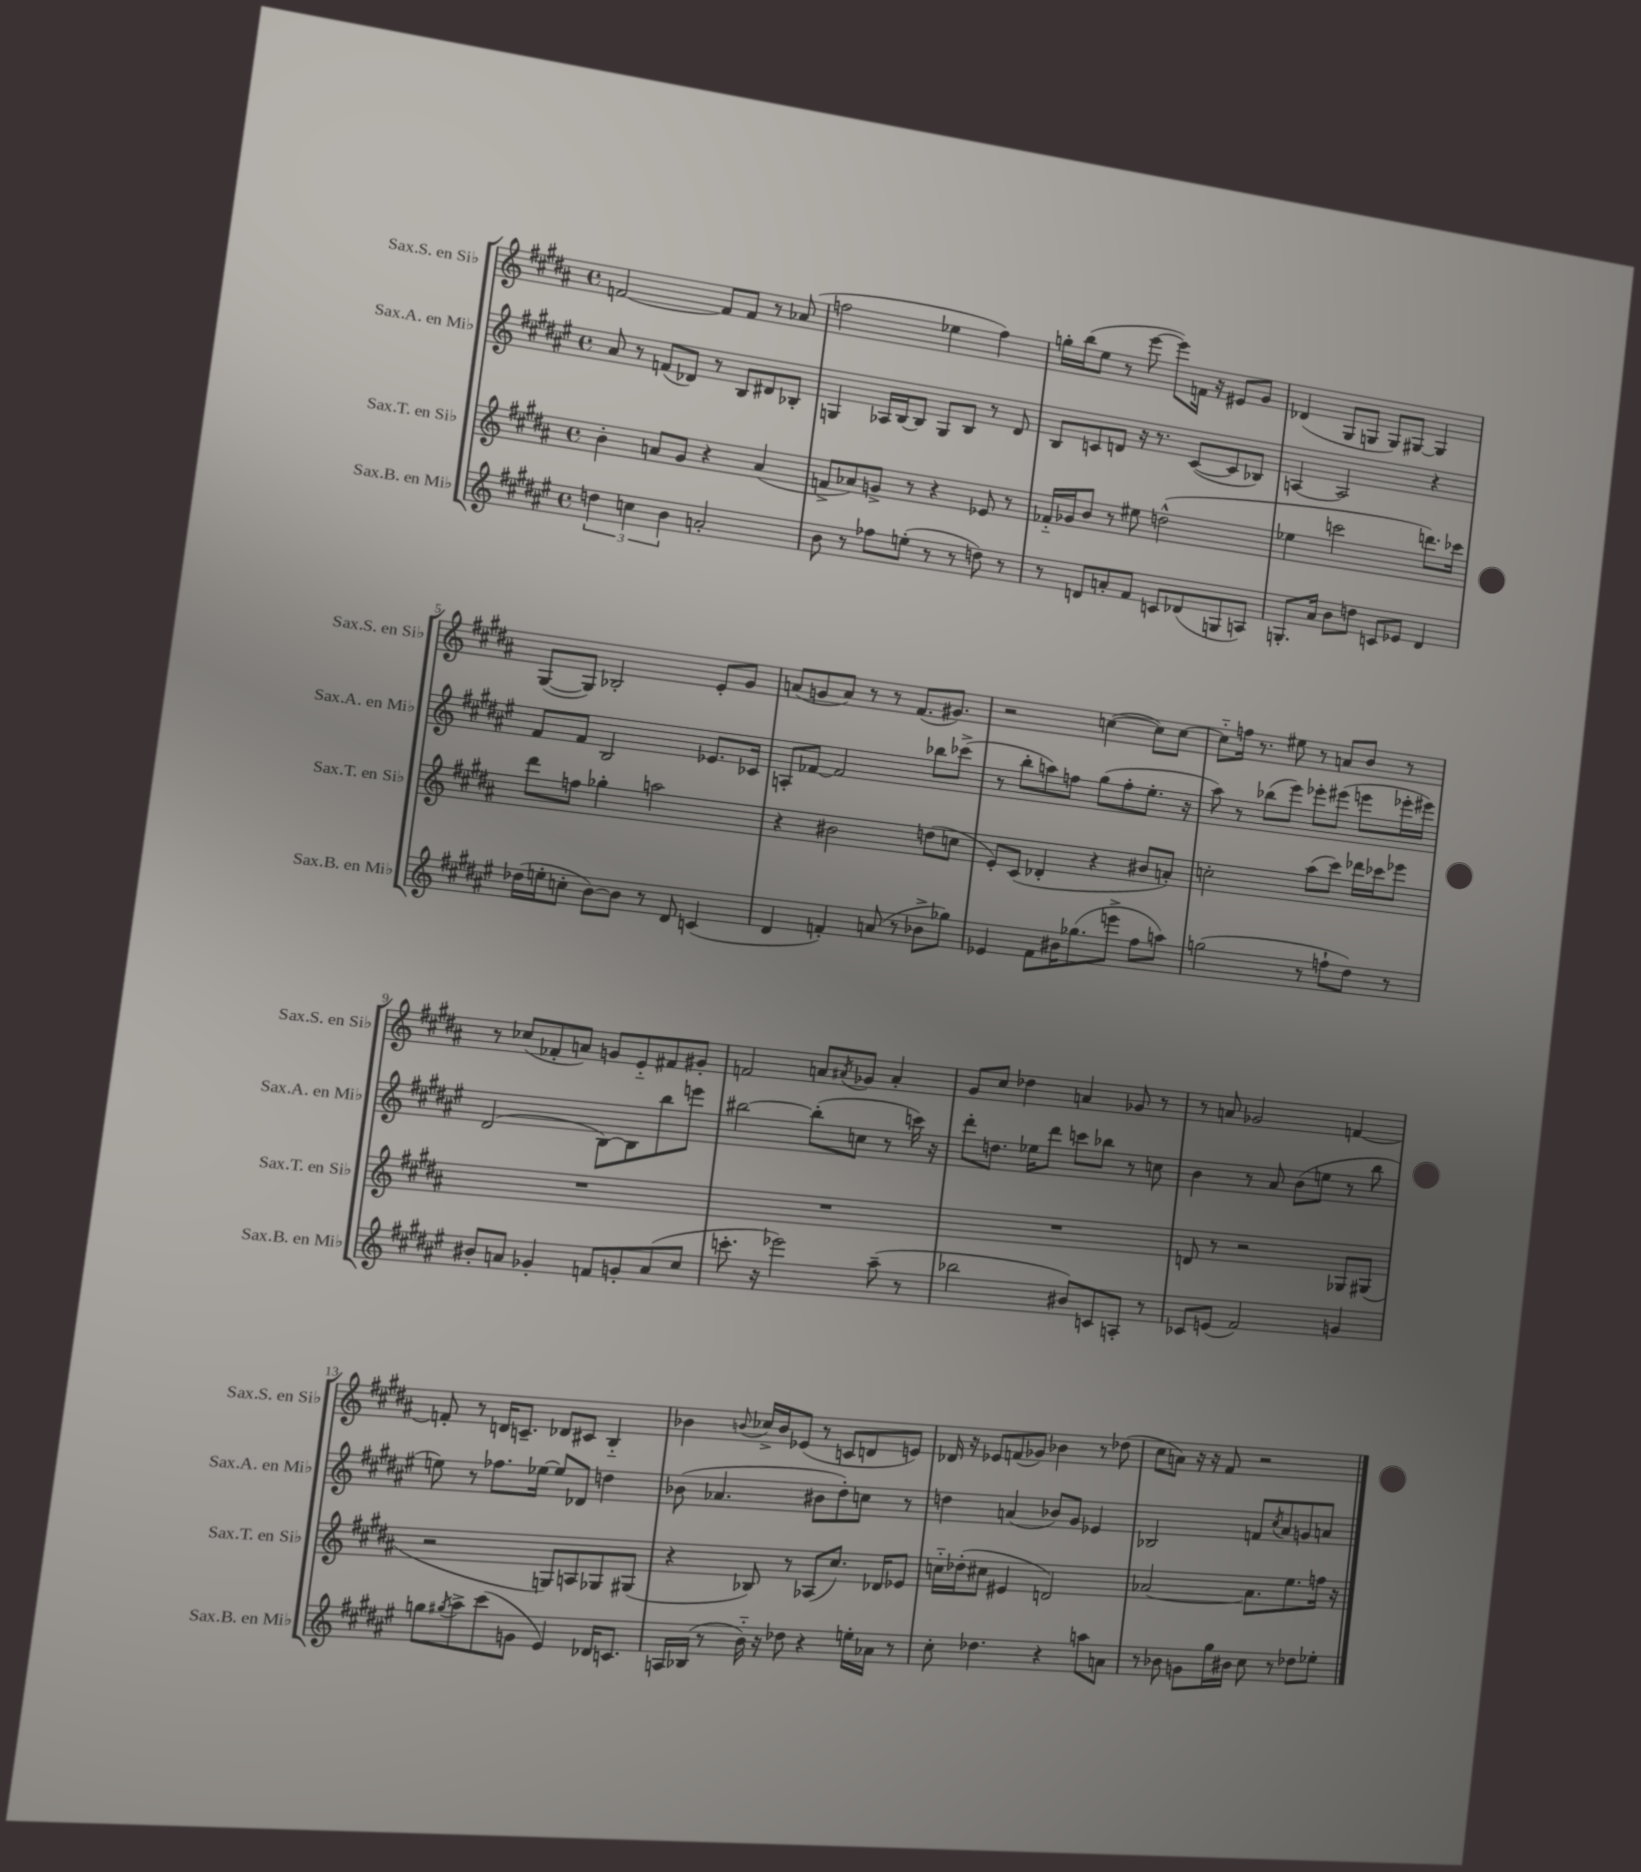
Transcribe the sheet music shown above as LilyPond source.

<<
\new StaffGroup <<
\new Staff = "s0" \with { instrumentName = "Sax.S. en Sib" shortInstrumentName = "Sax.S. en Sib" } {
    \clef treble \key b \major \defaultTimeSignature \time 4/4
    f'2~ f'8 f'8 r8 aes'8( |
    f''2 ees''4 f''4) |
    g''16-. b''16( e''8 r8 e'''8~ e'''8) f'16 r16 eis'8 gis'8 |
    des'4( gis8 g8 g8) gis8~ gis4 |
    gis8~( gis8) bes2-. e'8-. gis'8 |
    a'8( g'8 a'8) r8 r8 fis'8.( gis'8.) |
    r2 c''4~( c''8) c''8~ |
    c''8-_ f''16 r8. eis''8 r8 a'8 b'8 r8 |
    r8 ces''8( fes'8-. a'8) g'8 e'8-_ fis'8 gis'8-. |
    f'2 a'8 \acciaccatura { ais'8 } ges'8 ais'4-. |
    gis'8 cis''8 des''4 a'4 ges'8 r8 |
    r8 a'8 ges'2 f'4~ |
    f'8-. r8 d'16 c'8.-- des'8 cis'8 b4-_ |
    bes'4 \appoggiatura { b'8 } ces''16-> b'16 ees'8( r8 c'8 d'8 e'8) |
    des'16 r16 ees'8 f'8( ges'8) bes'4 r8 des''8( |
    cis''8 a'8) r16 r16 fis'8 r2 \bar "|." |
}
\new Staff = "s1" \with { instrumentName = "Sax.A. en Mib" shortInstrumentName = "Sax.A. en Mib" } {
    \clef treble \key fis \major \defaultTimeSignature \time 4/4
    ais'8 r8 f'8( des'8) r8 b8 dis'8 bes8-. |
    g4 aes16 b16~ b8 g8 b8 r8 dis'8 |
    b8 c'8 d'8 r16 r8. c'8~( c'8 bes8) |
    a4~ a2 r4 |
    fis'8 fis'8 b2 ees'8. ces'16 |
    a8-. fes'8~ fes'2 bes''8 ces'''8->( |
    r8 b''8-. a''8) f''8 gis''8( f''8-. eis''8.-. r16 |
    ais''8) r8 bes''8( eis'''8) ees'''8-. eis'''8( e'''8 ees'''16-. eis'''16) |
    dis'2( b8~) b8 b''8 e'''8 |
    bis''2~ bis''8-.( c''8 r8 c'''16) r16 |
    dis'''8-. d''8. ees''16 dis'''8 c'''8 bes''8 r8 c''8 |
    b'4 r8 ais'8 b'8( e''8 r8 b''8 |
    e''8) r8 fes''8. ees''16~ ees''8 des'8 d''4 |
    bes'8( aes'4. bis'8 dis''8-.) c''8 r8 |
    d''4 a'4( bes'8) gis'8 ees'4 |
    bes2 f'8 \acciaccatura { cis''8 } ais'8 g'8 a'8 \bar "|." |
}
\new Staff = "s2" \with { instrumentName = "Sax.T. en Sib" shortInstrumentName = "Sax.T. en Sib" } {
    \clef treble \key b \major \defaultTimeSignature \time 4/4
    b'4-. a'8 gis'8 r4 a'4( |
    f'8-> aes'8) g'8-> r8 r4 ees'8 r8 |
    fes'16-_ ges'16 b'8 r8 eis''8 d''2-^( |
    ees''4 c'''2 d'''8.) ces'''16 |
    dis'''8 f''8 ges''4-. a''2 |
    r4 bis'2 d''8( c''8 |
    e'8-.) cis'8( des'4-. r4 bis'8 a'8-.) |
    c''2-. ais''8( cis'''8) des'''16 ces'''16 ees'''8 |
    R1 |
    R1 |
    R1 |
    d'8 r8 r2 ges8 gis8( |
    r2 g8) a8 ges8 gis8( |
    r4 bes8) r8 aes8( cis''8.) des'16 ees'8 |
    c''16-_ des''16-.( cis''8 eis'4 d'2) |
    aes'2~ aes'8. e''8. f''16 r16 \bar "|." |
}
\new Staff = "s3" \with { instrumentName = "Sax.B. en Mib" shortInstrumentName = "Sax.B. en Mib" } {
    \clef treble \key fis \major \defaultTimeSignature \time 4/4
    \tuplet 3/2 { d''4 c''4 b'4 } a'2-. |
    b'8 r8 fes''8 e''8-.( r8 r8 d''8) r8 |
    r8 d'8 a'8-. fis'8 c'8 des'8( g8 a8) |
    g8.-. ais'16 b'8 d''8 c'8 ees'8 dis'4 |
    des''16( e''16-. c''8-. b'8~) b'8 r8 dis'8 c'4( |
    dis'4 f'4-.) a'8( r8 bes'8-> ges''8) |
    ees'4 fis'8 bis'16 ges''8.( e'''8-> fis''8 a''8) |
    g''2( r8 f''8-! dis''8) r8 |
    bis'8-. a'8 ges'4-. f'8 g'8-. a'8( cis''8 |
    c'''8.-. r16 ees'''2) ais''8--( r8 |
    bes''2 bis'8) c'8 a8-. r8 |
    ces'8 e'8( fis'2) g'4 |
    g''8 \acciaccatura { gis''8 } ais''8-> cis'''8( g'8 eis'4) des'16 c'8. |
    a16 bes16( r8 b'16-_) r16 des''8 r4 e''16-. aes'16 r8 |
    cis''8-. des''4. r4 a''8 a'8 |
    r8 bes'8 g'8 gis''16 bis'16 cis''8 r8 des''8 ees''8-. \bar "|." |
}
>>
>>
